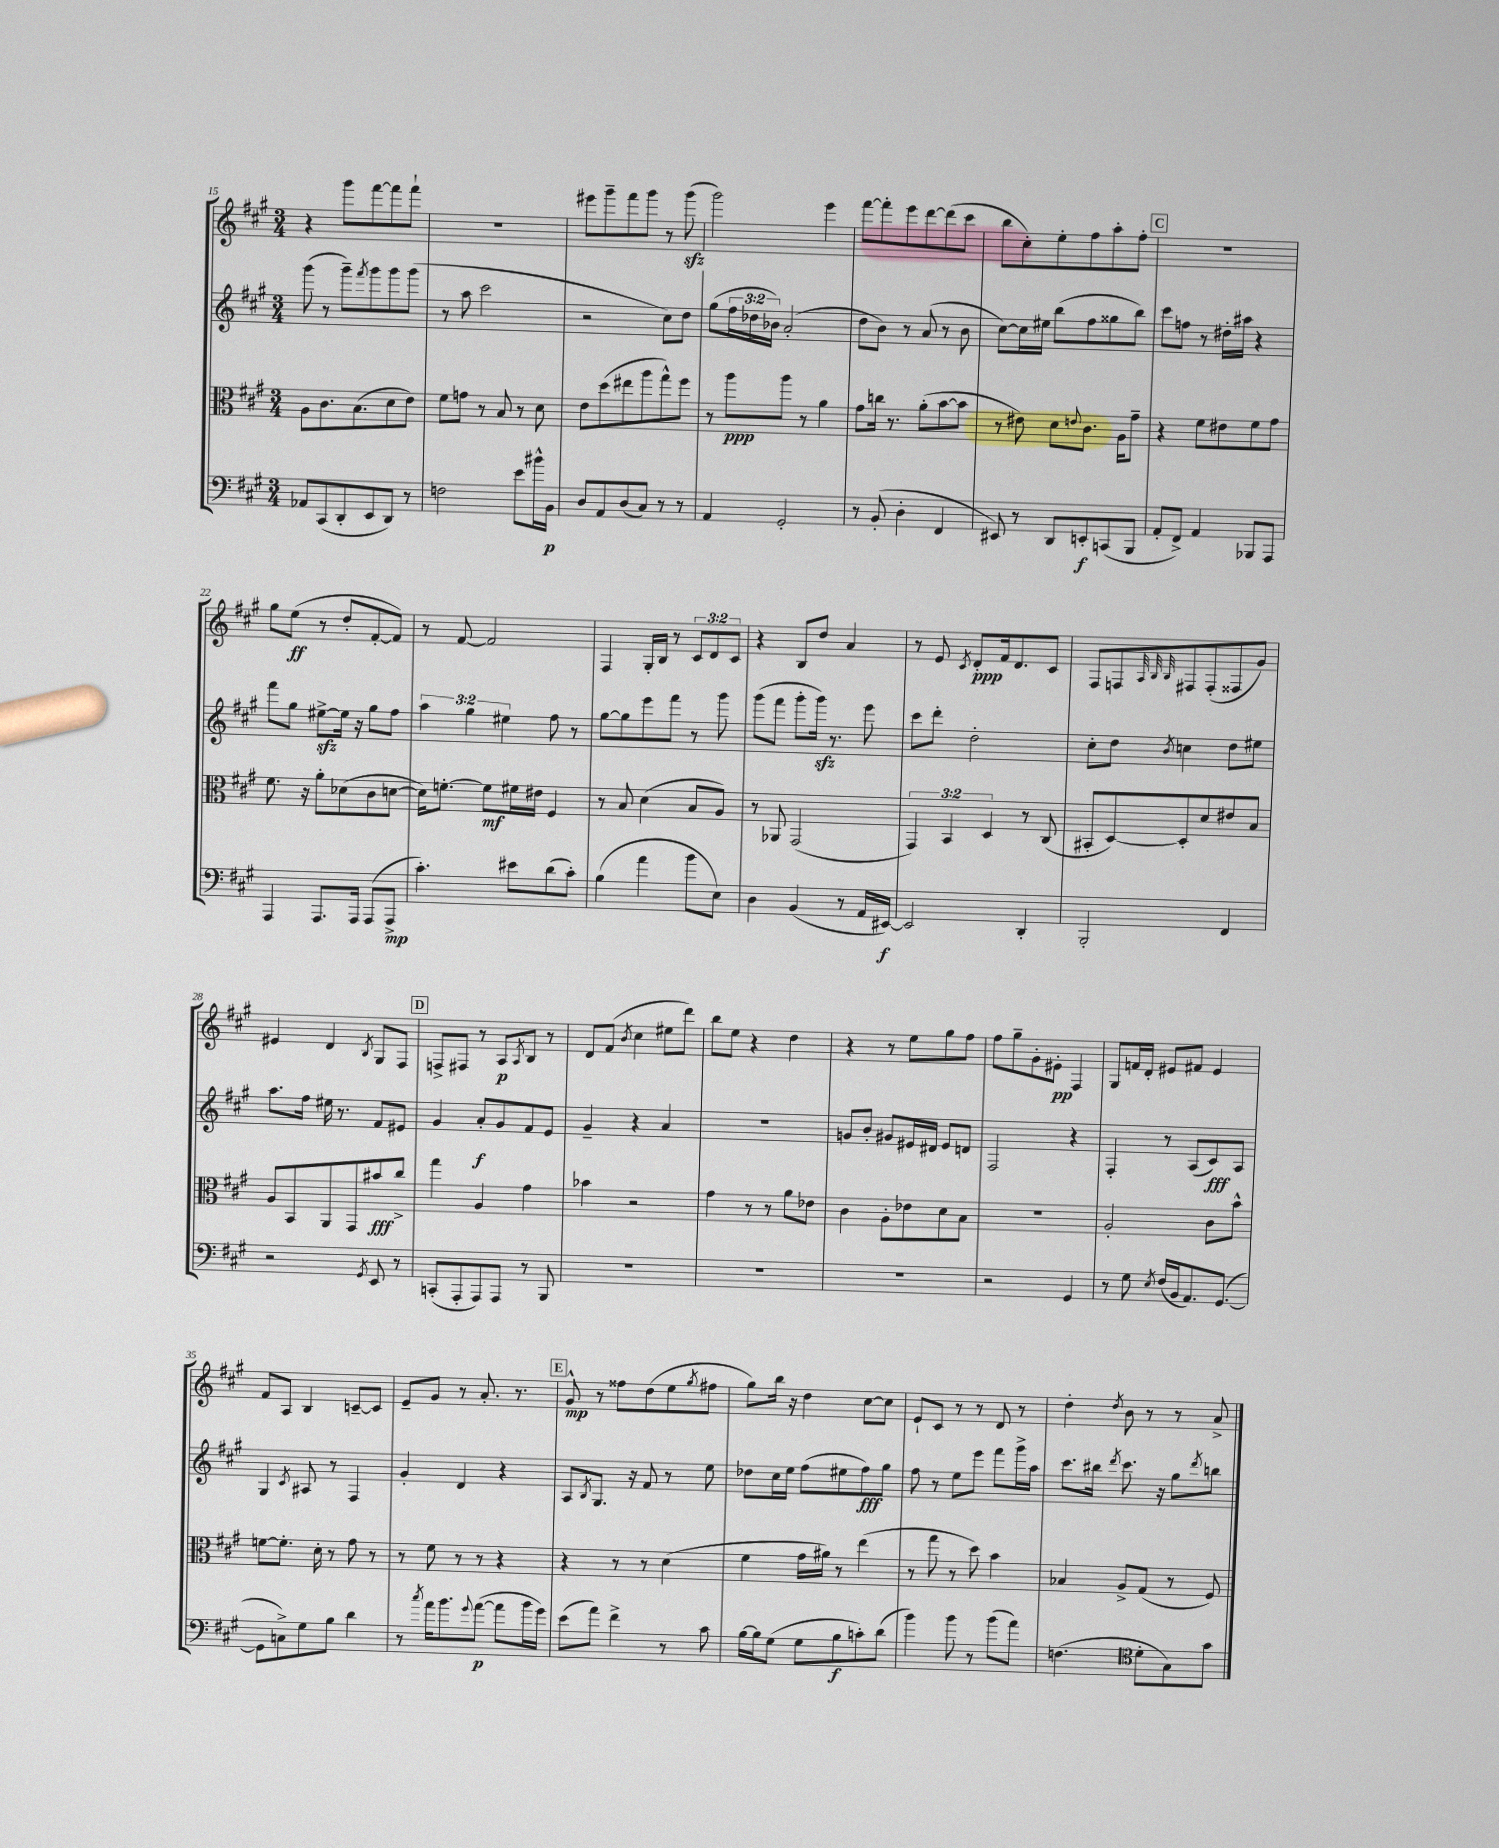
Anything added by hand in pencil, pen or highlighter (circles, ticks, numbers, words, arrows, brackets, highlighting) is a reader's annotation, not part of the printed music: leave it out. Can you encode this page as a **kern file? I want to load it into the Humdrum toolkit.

**kern	**dynam	**kern	**dynam	**kern	**dynam	**kern	**dynam
*part4	*part4	*part3	*part3	*part2	*part2	*part1	*part1
*staff4	*staff4	*staff3	*staff3	*staff2	*staff2	*staff1	*staff1
*clefF4	*	*clefC3	*	*clefG2	*	*clefG2	*
*k[f#c#g#]	*	*k[f#c#g#]	*	*k[f#c#g#]	*	*k[f#c#g#]	*
*M3/4	*	*M3/4	*	*M3/4	*	*M3/4	*
=15	=15	=15	=15	=15	=15	=15	=15
8AA-X/L	.	8A\L	.	(8ggg#\	.	4r	.
(8CC#/	.	8.c#\	.	8r	.	.	.
8DD'/	.	.	.	8ggg#~\L)	.	8ggg#\L	.
.	.	(8.B\	.	.	.	.	.
.	.	.	.	8qfff#/	.	.	.
8EE/	.	.	.	8ggg#\	.	[8fff#\	.
8DD/J)	.	8d\	.	8ggg#\	.	8fff#\]	.
8r	.	8e\J)	.	(8ggg#\J	.	8fff#`\J	.
=16	=16	=16	=16	=16	=16	=16	=16
2Fn\	.	8f#\L	.	8r	.	2.r	.
.	.	8gn\J	.	8aa\	.	.	.
.	.	8r	.	2ccc#\	.	.	.
.	.	8B/	.	.	.	.	.
8e\L	.	8r	.	.	.	.	.
16b#X^^\L	.	8d\	.	.	.	.	.
16BB\JJ	p	.	.	.	.	.	.
=17	=17	=17	=17	=17	=17	=17	=17
8D/L	.	8e\L	.	2r	.	8eee#X\L	.
8AA/	.	(8dd\	.	.	.	8ggg#~\	.
(8D/	.	8ee#X\	.	.	.	8fff#\	.
8C#/J)	.	8aa\	.	.	.	8ggg#\J	.
8r	.	8gg#^^\)	.	8cc#\L)	.	8r	.
8r	.	8ff#\J	.	8dd\J	.	(8ggg#zz\	.
=18	=18	=18	=18	=18	=18	=18	=18
4AA/	.	8r	.	(8gg#\L	.	2ggg#\)	.
.	.	8aa\L	ppp	24ff#\L	.	.	.
.	.	.	.	24dd-X\	.	.	.
.	.	.	.	24b-X\JJ)	.	.	.
2GG#'/	.	8aa\J	.	(2a'/	.	.	.
.	.	8r	.	.	.	.	.
.	.	4a\	.	.	.	4eee\	.
=19	=19	=19	=19	=19	=19	=19	=19
8r	.	8g#\L	.	8dd\L	.	[8fff#\L	.
(8BB'/	.	16ccn\Jk	.	8b\J)	.	8fff#'\]	.
.	.	8.r	.	.	.	.	.
4D'\	.	.	.	8r	.	8eee\	.
.	.	(8a'\L	.	(8a/	.	[8ddd\	.
4FF#/	.	[8b\	.	8r	.	(8ddd\]	.
.	.	8b\J]	.	8b\	.	8ccc#\J	.
=20	=20	=20	=20	=20	=20	=20	=20
8EE#X/)	.	8r	.	[8cc#\L)	.	8bb\L	.
8r	.	8e#X\)	.	16cc#\L]	.	8cc#'\)	.
.	.	.	.	16ee#X\JJ	.	.	.
8DD/L	.	8d\L	.	(8bb\L	.	8ee'\	.
.	.	8qqen/	.	.	.	.	.
8EEn'/	f	8.c#\J	.	8ff#\	.	8ff#\	.
(8CCn/	.	.	.	8gg##X\	.	8aa'\	.
.	.	16A\KL	.	.	.	.	.
8BBB/J	.	8g#~\J	.	8bb\J)	.	8ff#'\J	.
!!LO:REH:place=s1:t=C
=21	=21	=21	=21	=21	=21	=21	=21
8AA'/L	.	4r	.	8ccc#\L	.	2.r	.
8FF#^/J)	.	.	.	8ffn\J	.	.	.
4AA/	.	8f#\L	.	8r	.	.	.
.	.	8e#X\	.	16dd#X'\LL	.	.	.
.	.	.	.	16aa#X\JJ	.	.	.
8BBB-X/L	.	8f#\	.	4r	.	.	.
8AAA/J	.	8g#\J	.	.	.	.	.
!!LO:LB:g=z
=22	=22	=22	=22	=22	=22	=22	=22
4AAA/	.	8.f#\	.	8fff#\L	.	8gg#\L	.
.	.	.	.	8gg#\J	.	(8ee\J	ff
.	.	16r	.	.	.	.	.
8.AAA/L	.	8a'\L	.	[8ee#Xzz^\L	.	8r	.
.	.	(8d-X\	.	16ee#\Jk]	.	8dd'/L	.
16AAA/Jk	.	.	.	16r	.	.	.
(8AAA/L	.	8c#\	.	8gg#\L	.	[8f#'/	.
8AAA^/J	mp	[8dn\J	.	8ff#\J	.	8f#/J])	.
=23	=23	=23	=23	=23	=23	=23	=23
4.c#'\)	.	16d\KL])	.	6aa\	.	8r	.
.	.	[8.fn'\J	.	.	.	.	.
.	.	.	.	.	.	[8f#/	.
.	.	.	.	6gg#\	.	.	.
.	.	8f\L]	mf	.	.	2f#/]	.
.	.	.	.	6ee#X\	.	.	.
8e#X\L	.	16f#X\L	.	.	.	.	.
.	.	16e#X\JJ	.	.	.	.	.
(8d\	.	4F#/	.	8ff#\	.	.	.
8c#'\J)	.	.	.	8r	.	.	.
=24	=24	=24	=24	=24	=24	=24	=24
(4B\	.	8r	.	[8gg#\L	.	4F#/	.
.	.	8B/	.	8gg#\]	.	.	.
4a\	.	(4d\	.	8eee\	.	16G#'/LL	.
.	.	.	.	.	.	16B/JJ	.
.	.	.	.	8fff#\J	.	8r	.
8b\L	.	8B/L	.	8r	.	12c#/L	.
.	.	.	.	.	.	12d/	.
8E\J)	.	8A/J)	.	8ggg#\	.	.	.
.	.	.	.	.	.	12c#/J	.
=25	=25	=25	=25	=25	=25	=25	=25
4D\	.	8r	.	(8ggg#\L	.	4r	.
.	.	8AA-X/	.	8fff#\J	.	.	.
(4BB/	.	(2GG#/	.	8ggg#'\L	.	8B/L	.
.	.	.	.	16ggg#zz\Jk)	.	8dd/J	.
.	.	.	.	8.r	.	.	.
8r	.	.	.	.	.	4a/	.
16AA/LL	.	.	.	8eee\	.	.	.
[16EE#X/JJ)	f	.	.	.	.	.	.
=26	=26	=26	=26	=26	=26	=26	=26
2EE#/]	.	6GG#/)	.	8ccc#\L	.	8r	.
.	.	.	.	8ddd'\J	.	8e/	.
.	.	6BB/	.	.	.	.	.
.	.	.	.	.	.	8qc#/	.
.	.	.	.	2dd'\	.	8d'/L	ppp
.	.	6D/	.	.	.	.	.
.	.	.	.	.	.	16f#/k	.
.	.	.	.	.	.	8.d/	.
4DD'/	.	8r	.	.	.	.	.
.	.	(8C#/	.	.	.	8c#/J	.
=27	=27	=27	=27	=27	=27	=27	=27
2BBB'/	.	8BB#X'/L	.	8cc#'\L	.	8F#/L	.
.	.	[8D/)	.	8dd\J	.	8Fn/	.
.	.	.	.	.	.	32qqA/	.
.	.	.	.	.	.	32qqB/	.
.	.	.	.	8qb/	.	32qqB/	.
.	.	8D'/]	.	4ccn\	.	8F#X/	.
.	.	8d/	.	.	.	(8F#'/	.
4FF#/	.	8e#X/	.	8dd\L	.	8F##X/	.
.	.	8B/J	.	8ee#X\J	.	8g#/J)	.
!!LO:LB:g=z
=28	=28	=28	=28	=28	=28	=28	=28
2r	.	8A/L	.	8.aa\L	.	4e#X/	.
.	.	8BB/	.	.	.	.	.
.	.	.	.	16ff#\Jk	.	.	.
.	.	8AA/	.	16ee#X\	.	4d/	.
.	.	.	.	8.r	.	.	.
.	.	8GG#/	.	.	.	.	.
8qGG#/	.	.	.	.	.	8qB/	.
8EE/	.	8b#X/	fff	8f#/L	.	8G#/L	.
8r	.	8cc#^/J	.	8e#X/J	.	8F#/J	.
!!LO:REH:place=s1:t=D
=29	=29	=29	=29	=29	=29	=29	=29
(8CCn'/L	.	4gg#\	.	4g#/	.	8Fn^/L	.
8AAA'/	.	.	.	.	.	8F#X/J	.
8AAA/)	.	4A/	.	8a'/L	f	8r	.
8AAA/J	.	.	.	8g#/	.	8A/L	p
.	.	.	.	.	.	8qA/	.
8r	.	4g#\	.	8f#/	.	8B/J	.
8BBB/	.	.	.	8e/J	.	8r	.
=30	=30	=30	=30	=30	=30	=30	=30
2.r	.	4b-X\	.	4g#~/	.	8d/L	.
.	.	.	.	.	.	(8f#/J	.
.	.	.	.	.	.	8qb/	.
.	.	2r	.	4r	.	4cc#\	.
.	.	.	.	4a/	.	8ee#X\L	.
.	.	.	.	.	.	8ddd\J)	.
=31	=31	=31	=31	=31	=31	=31	=31
2.r	.	4g#\	.	2.r	.	8bb\L	.
.	.	.	.	.	.	8ee\J	.
.	.	8r	.	.	.	4r	.
.	.	8r	.	.	.	.	.
.	.	8a\L	.	.	.	4dd\	.
.	.	8e-X\J	.	.	.	.	.
=32	=32	=32	=32	=32	=32	=32	=32
2.r	.	4c#\	.	8gn/L	.	4r	.
.	.	.	.	8b'/J	.	.	.
.	.	8A'\L	.	8g#X/L	.	8r	.
.	.	8e-X\	.	16e#X/L	.	8ee\L	.
.	.	.	.	16d#X/JJ	.	.	.
.	.	8d\	.	8e#/L	.	8gg#\	.
.	.	8B\J	.	8dn/J	.	8ff#\J	.
=33	=33	=33	=33	=33	=33	=33	=33
2r	.	2.r	.	2F#/	.	8ff#\L	.
.	.	.	.	.	.	8gg#~\	.
.	.	.	.	.	.	8g#'\	.
.	.	.	.	.	.	8e#X'\J	pp
4GG#/	.	.	.	4r	.	4F#/	.
=34	=34	=34	=34	=34	=34	=34	=34
8r	.	2A'/	.	4F#'/	.	8G#/L	.
8G#\	.	.	.	.	.	16fn/L	.
.	.	.	.	.	.	16d'/JJ	.
8qE/	.	.	.	.	.	.	.
(16F#/LL	.	.	.	8r	.	8e#X/L	.
16BB/J	.	.	.	.	.	.	.
8.AA/)	.	.	.	(8A/L	.	8f#X/J	.
.	.	8c#\L	.	8c#/)	fff	4e#/	.
([8.GG#/J	.	.	.	.	.	.	.
.	.	8b^^\J	.	8A/J	.	.	.
!!LO:LB:g=z
=35	=35	=35	=35	=35	=35	=35	=35
8GG#\L]	.	[8fn\L	.	4G#/	.	8f#/L	.
8Cn^\)	.	8.f'\J]	.	.	.	8A/J	.
.	.	.	.	8qc#/	.	.	.
8G#\	.	.	.	8A#X/	.	4B/	.
.	.	16d'\	.	.	.	.	.
8B\J	.	8r	.	8r	.	.	.
4d\	.	8g#\	.	4F#/	.	[8cn~/L	.
.	.	8r	.	.	.	8c/J]	.
=36	=36	=36	=36	=36	=36	=36	=36
8r	.	8r	.	4g#'/	.	8e~/L	.
8qcc#/	.	.	.	.	.	.	.
16a\KL	.	8f#\	.	.	.	8g#/J	.
8.b\	.	.	.	.	.	.	.
.	.	8r	.	4d/	.	8r	.
8qqg#/	.	.	.	.	.	.	.
([8a\J	p	8r	.	.	.	8.a'/	.
8a\L]	.	4r	.	4r	.	.	.
.	.	.	.	.	.	8.r	.
16b\L	.	.	.	.	.	.	.
16g#\JJ)	.	.	.	.	.	.	.
!!LO:REH:place=s1:t=E
=37	=37	=37	=37	=37	=37	=37	=37
(8e\L	.	4r	.	8A/L	.	8g#^^/	mp
.	.	.	.	8qB/	.	.	.
8a\J)	.	.	.	8.G#/J	.	8r	.
4f#^\	.	8r	.	.	.	8ff##X\L	.
.	.	.	.	16r	.	.	.
.	.	8r	.	8f#/	.	(8dd\	.
8r	.	(4d\	.	8r	.	8ee\	.
.	.	.	.	.	.	8qgg#/	.
8c#\	.	.	.	8ee\	.	8ff#X\J	.
=38	=38	=38	=38	=38	=38	=38	=38
[16B\LL	.	4f#\	.	8dd-X\L	.	8gg#\L)	.
16B\J]	.	.	.	.	.	.	.
(8G#\J	.	.	.	16cc#\L	.	16bb\Jk	.
.	.	.	.	16ee\JJ	.	16r	.
8G#\L	.	16g#\LL	.	(8ff#\L	.	4dd\	.
.	.	16a#X\JJ)	.	.	.	.	.
8B\	f	8r	.	8ee#X\	.	.	.
8cn'\)	.	(4ee\	.	8ff#\)	fff	[8cc#\L	.
(8d\J	.	.	.	8gg#\J	.	8cc#\J]	.
=39	=39	=39	=39	=39	=39	=39	=39
4b\)	.	8r	.	8ff#\	.	8e`/L	.
.	.	8gg#\	.	8r	.	8c#/J	.
8b\	.	8r	.	8ee\L	.	8r	.
8r	.	8dd\)	.	8eee\J	.	8r	.
(8b\L	.	4b\	.	8fff#\L	.	8d/	.
8a\J)	.	.	.	16ggg#^\L	.	8r	.
.	.	.	.	16aa\JJ	.	.	.
=40	=40	=40	=40	=40	=40	=40	=40
(4.Fn\	.	4B-X/	.	8.ccc#\L	.	4dd'\	.
.	.	.	.	16bb#X\Jk	.	.	.
.	.	.	.	8qddd/	.	8qdd/	.
.	.	8A^/L	.	8.ccc#\	.	8b\	.
*clefC4	*	*	*	*	*	*	*
8d'\L	.	(8G#/J	.	.	.	8r	.
.	.	.	.	16r	.	.	.
8G#\)	.	8r	.	8gg#\L	.	8r	.
.	.	.	.	8qddd/	.	.	.
8g#\J	.	8F#/)	.	8bbn\J	.	8a^/	.
==	==	==	==	==	==	==	==
*-	*-	*-	*-	*-	*-	*-	*-
